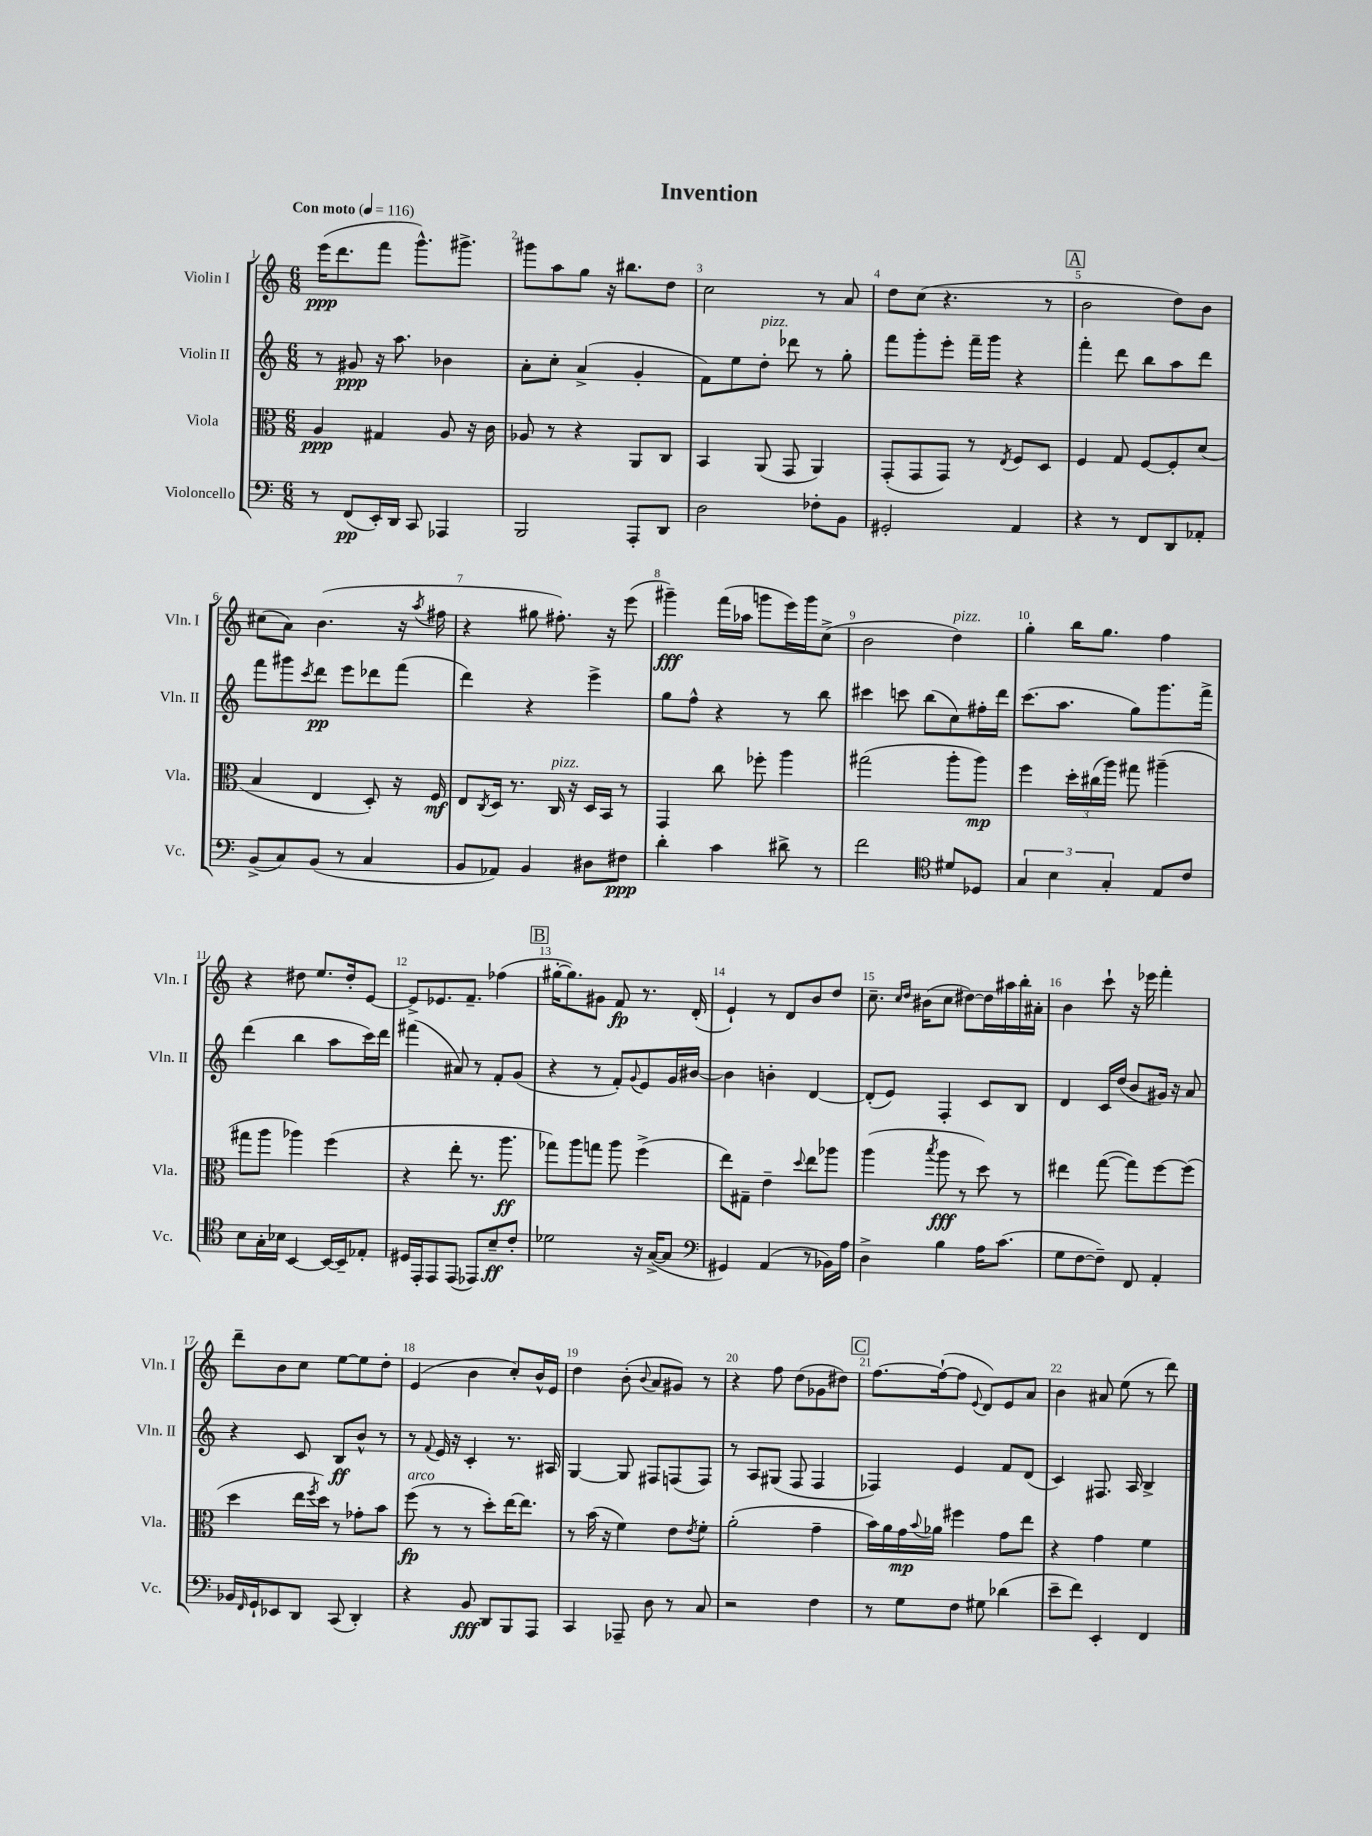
\header { title = "Invention" }
<<
\new StaffGroup <<
\new Staff = "s0" \with { instrumentName = "Violin I" shortInstrumentName = "Vln. I" } {
    \clef treble \key c \major \numericTimeSignature \time 6/8 \tempo "Con moto" 4 = 116
    e'''16\ppp( d'''8. f'''8 g'''8.-^) gis'''8.-> |
    gis'''8 a''8 g''8 r16 bis''8. d''8 |
    c''2 r8 a'8 |
    d''8 c''8( r4. r8 |
    \mark \markup { \box "A" } b'2 d''8) b'8 |
    cis''8( a'8) b'4.( r16 \acciaccatura { a''8 } fis''16 |
    r4 gis''8 fis''8.-.) r16 e'''8( |
    gis'''4--\fff) f'''16( aes''16 g'''8 e'''16) g'''16 c''8->( |
    b'2 d''4^\markup { \italic "pizz." }) |
    g''4-. b''16 g''8. f''4 |
    r4 dis''8 e''8. dis''16-. e'8~ |
    e'8-> ees'8. f'8.-- fes''4( |
    \mark \markup { \box "B" } gis''16~-. gis''8.) gis'8 f'8\fp r8. d'16-.( |
    e'4-!) r8 d'8 b'8 d''8 |
    c''8.-- \grace { c''16 d''16 } bis'16( c''8 dis''8~) dis''16 ais''16 b''16-. ais'16-. |
    b'4 c'''8-! r16 ees'''16 f'''4-. |
    d'''8-- b'8 c''8 e''8~ e''8 d''8-. |
    e'4( b'4 c''8-.) b'16-^ e'16 |
    d''4 b'8-.( \appoggiatura { b'8 } a'8 gis'8) r8 |
    r4 f''8 d''8( ges'8 dis''8) |
    \mark \markup { \box "C" } f''8.~ f''16~-!( f''8 \appoggiatura { e'8 } d'8) e'8 a'8 |
    b'4 ais'8 e''8( r8 d'''8) \bar "|." |
}
\new Staff = "s1" \with { instrumentName = "Violin II" shortInstrumentName = "Vln. II" } {
    \clef treble \key c \major \numericTimeSignature \time 6/8
    r8 gis'8\ppp r16 a''8. bes'4 |
    a'8-. c''8-. a'4->( g'4-. |
    f'8) e''8 d''8-.^\markup { \italic "pizz." } des'''8 r8 g''8-. |
    f'''8 g'''8-. e'''8-. f'''16-- g'''16 r4 |
    \mark \markup { \box "A" } f'''4-. d'''8 b''8 a''8 d'''8 |
    f'''8 gis'''8 \acciaccatura { c'''8 } d'''8\pp e'''8 des'''8 f'''8( |
    d'''4) r4 e'''4-> |
    g''8 f''8-^ r4 r8 b''8 |
    cis'''4 c'''8 b''8( c''8) fis''16-. d'''16 |
    c'''8.( a''8. g''8) g'''8. f'''16-> |
    d'''4( b''4 a''8 c'''16) d'''16 |
    fis'''4( ais'8) r8 f'8-. g'8( |
    \mark \markup { \box "B" } r4 r8 f'8-.) \appoggiatura { g'8 } e'8 g'16 bis'16~ |
    bis'4 b'4-. d'4~ |
    d'8-.( e'8) f4-. c'8 b8 |
    d'4 c'16 d''16( b'8 gis'16) r16 a'8 |
    r4 c'8 b8\ff b'8-^ r8 |
    r8 \appoggiatura { f'8 } e'16 r16 c'4-. r8. ais16 |
    g4~ g8 fis8 f8( f8) |
    r8 a8 gis8( f8 f4 |
    \mark \markup { \box "C" } fes4) e'4 f'8 d'8( |
    c'4) fis8. a16 b4-> \bar "|." |
}
\new Staff = "s2" \with { instrumentName = "Viola" shortInstrumentName = "Vla." } {
    \clef alto \key c \major \numericTimeSignature \time 6/8
    a4\ppp gis4 a8 r16 c'16 |
    aes8 r8 r4 a,8 c8 |
    b,4 a,8( g,8 a,4) |
    g,8-.( g,8 g,8) r8 \acciaccatura { e8 } f8 d8 |
    \mark \markup { \box "A" } f4 g8 f8~ f8-. d'8( |
    b4 e4 d8-.) r16 f16\mf |
    e8 \acciaccatura { c8 } d16 r8. c16^\markup { \italic "pizz." } r16 d16 b,16 r8 |
    g,4 c''8 fes''8-. a''4 |
    gis''2( a''8-. a''8\mp) |
    f''4 \tuplet 3/2 { d''16-. cis''16( a''16) } gis''8 ais''4--( |
    gis''8 a''8 aes''4) f''4( |
    r4 e''8-. r8. a''8.\ff |
    \mark \markup { \box "B" } ges''8) a''8 g''8 a''8 f''4->( |
    e''8) gis8-- e'4-- \appoggiatura { d''8 } e''8 aes''8 |
    a''4( \acciaccatura { b''8 } a''8\fff r8 d''8) r8 |
    eis''4 g''8~( g''8) f''8~ f''8( |
    d''4 e''16 \acciaccatura { f''8 } d''16) r8 ges'8-. b'8 |
    f''8\fp^\markup { \italic "arco" }( r8 r8 d''8-.) e''16~ e''8. |
    r8 b'16( r16 f'4) e'8 \acciaccatura { e'8 } f'8-. |
    a'2-.( g'4-- |
    \mark \markup { \box "C" } b'16) a'16 g'16\mp \appoggiatura { b'8 } aes'16 fis''4 g'8 e''8 |
    r4 g'4 f'4 \bar "|." |
}
\new Staff = "s3" \with { instrumentName = "Violoncello" shortInstrumentName = "Vc." } {
    \clef bass \key c \major \numericTimeSignature \time 6/8
    r8 f,8\pp( e,16-.) d,16 c,8 aes,,4 |
    b,,2 a,,8-. d,8 |
    d2 fes8-. b,8 |
    gis,2-. a,4 |
    \mark \markup { \box "A" } r4 r8 f,8 d,8 aes,8-. |
    b,8->( c8) b,8( r8 c4 |
    b,8 aes,8) b,4 dis8 fis8\ppp |
    d'4-. c'4 dis'8-> r8 |
    f'2 \clef tenor dis'8 des8 |
    \tuplet 3/2 { g4 b4 g4-. } e8 c'8 |
    b8 g16-. bes16 b,4~ b,16~ b,16-- ees8-. |
    dis16 e,16-. e,8 e,8( ees,8) b8--\ff c'8-. |
    \mark \markup { \box "B" } des'2 r16 g16~->( g8 |
    \clef bass gis,4) a,4( r8 bes,16) a16 |
    d4-> b4 a16 c'8.( |
    g8 f8~ f8--) f,8 a,4-. |
    bes,16 \grace { f,16 } g,16-! ees,8 d,8 c,8( d,4-.) |
    r4 b,8\fff d,8 b,,8 a,,8 |
    c,4 aes,,8-- d8 r8 c8 |
    r2 f4 |
    \mark \markup { \box "C" } r8 g8 f8 gis8 des'4( |
    e'8-- f'8) e,4-. f,4 \bar "|." |
}
>>
>>
\layout { \context { \Score \override BarNumber.break-visibility = ##(#f #t #t) barNumberVisibility = #all-bar-numbers-visible } }
